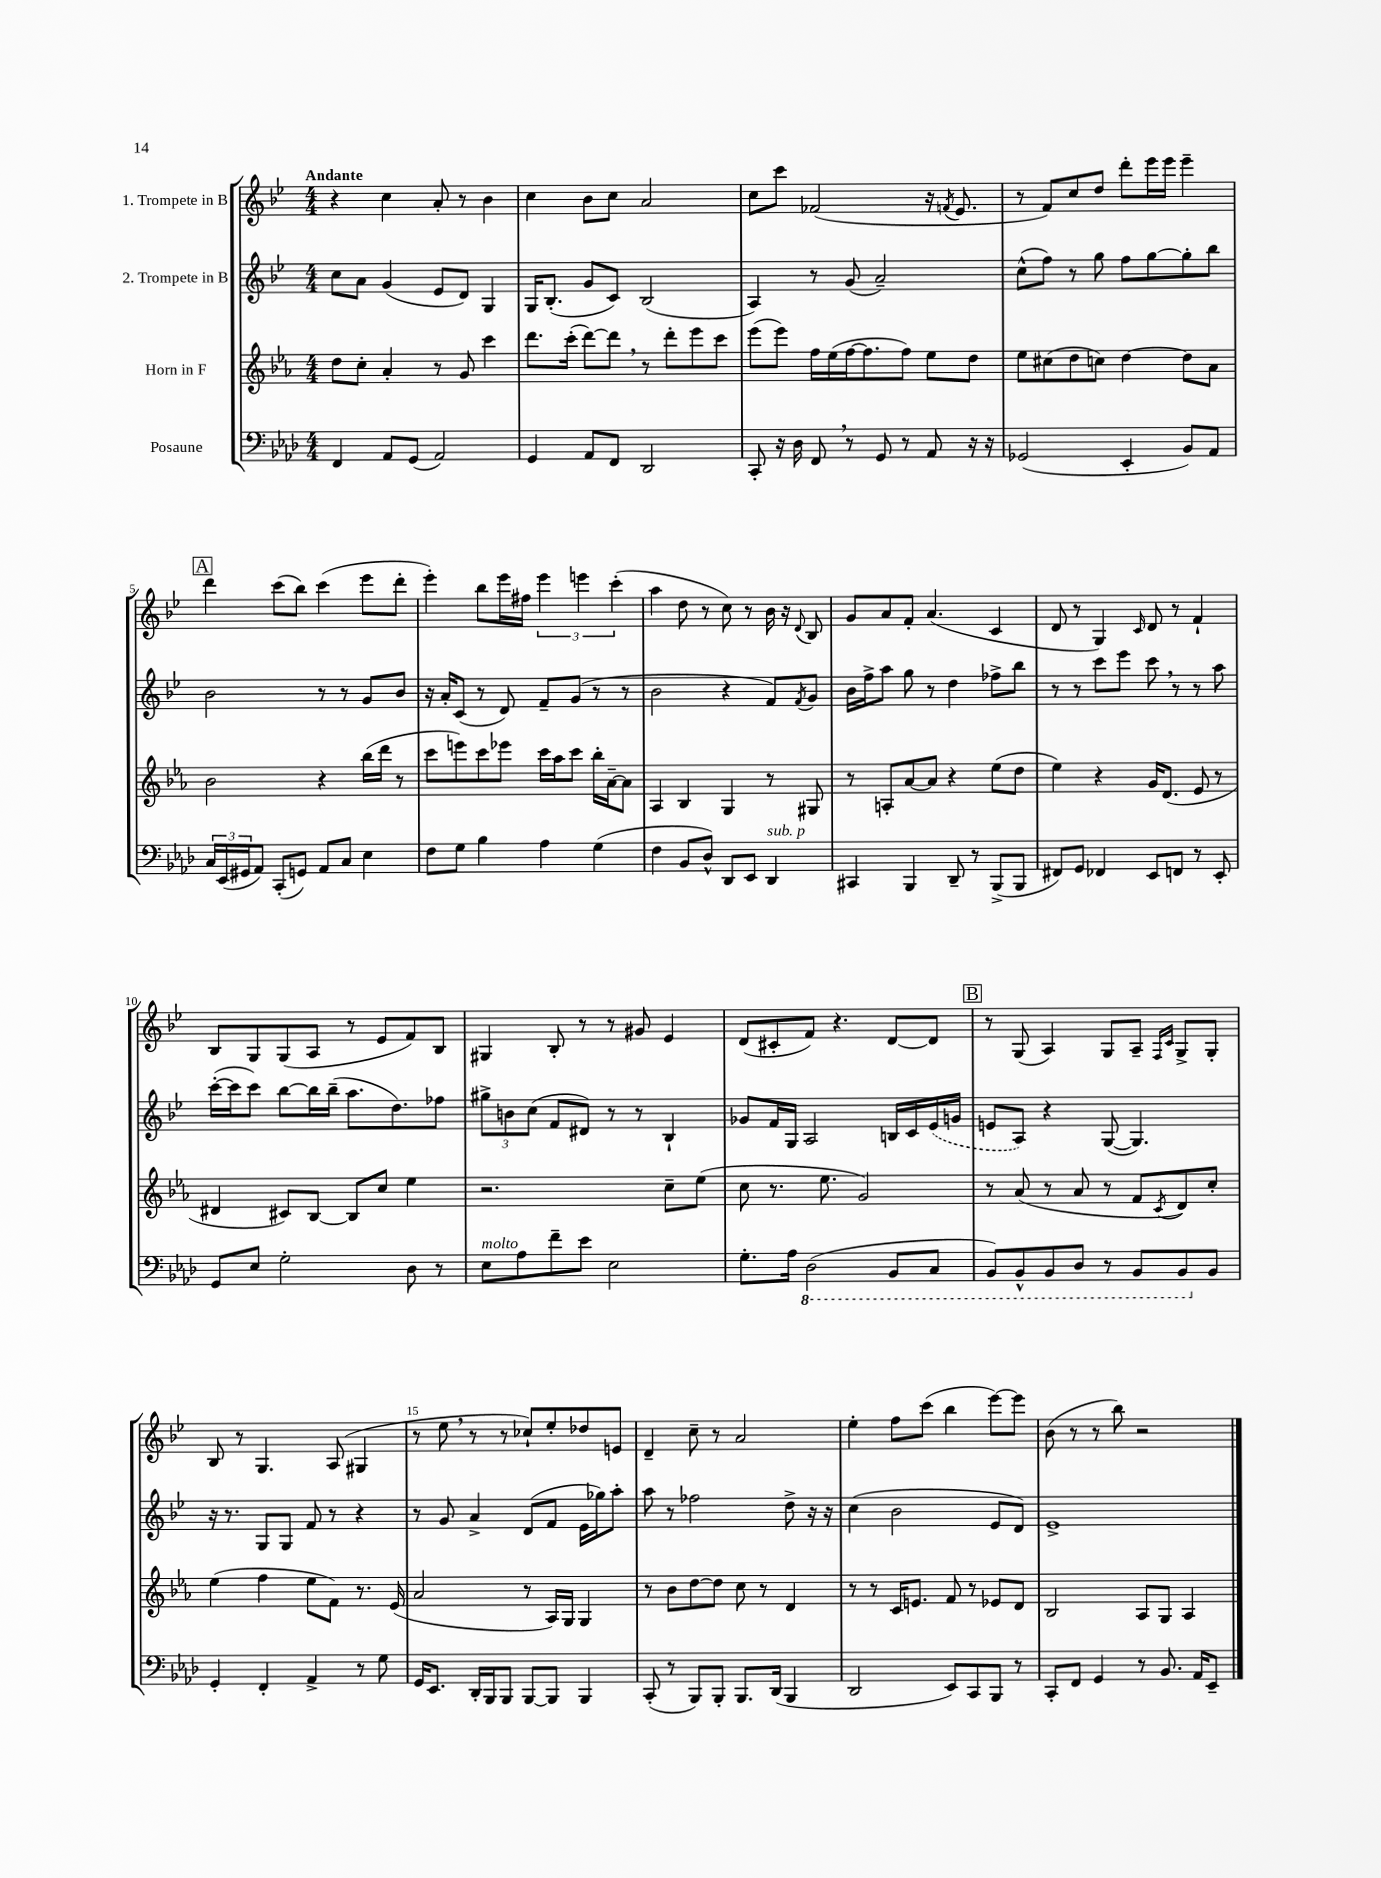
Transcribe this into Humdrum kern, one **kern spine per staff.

**kern	**kern	**kern	**kern
*staff4	*staff3	*staff2	*staff1
*clefF4	*clefG2	*clefG2	*clefG2
*k[b-e-a-d-]	*k[b-e-a-]	*k[b-e-]	*k[b-e-]
*M4/4	*M4/4	*M4/4	*M4/4
4FF	8dd	8cc	4r
.	8cc'	8a	.
8AA-	4a-'	(4g	4cc
(8GG	.	.	.
2AA-)	8r	8e-	8a'
.	8g	8d)	8r
.	4ccc	4G	4b-
=	=	=	=
4GG	8.ddd	16G	4cc
.	.	(8.B-'	.
.	(16ccc'	.	.
8AA-	[8ddd)	8g	8b-
8FF	8ddd]	8c)	8cc
2DD-	8r	(2B-	2a
.	8ddd'	.	.
.	8eee-	.	.
.	8ccc	.	.
=	=	=	=
8CC'	(8eee-	4A)	8cc
16r	8eee-)	.	8ccc
16D-	.	.	.
8FF	16ff	8r	(2f-
.	(16ee-	.	.
8r	[16ff	(8g	.
.	8.ff]	.	.
8GG	.	2a~)	.
8r	8ff)	.	.
8AA-	8ee-	.	16r
.	.	.	8qf
.	.	.	8.e-
16r	8dd	.	.
16r	.	.	.
=	=	=	=
(2GG-	8ee-	(8cc^^	8r
.	(8cc#	8ff)	8f)
.	8dd	8r	8cc
.	8cc)	8gg	8dd
4EE-'	[4dd	8ff	8ddd'
.	.	[8gg	16eee-
.	.	.	16eee-
8BB-)	8dd]	8gg']	4eee-~
8AA-	8a-	8bb-	.
=	=	=	=
24C	2b-	2b-	4ddd
(24EE-	.	.	.
24GG#	.	.	.
8AA-)	.	.	.
(8CC'	.	.	(8ccc
8GG)	.	.	8bb-)
8AA-	4r	8r	(4ccc
8C	.	8r	.
4E-	(16bb-	8g	8eee-
.	16ddd	.	.
.	8r	8b-	8ddd'
=	=	=	=
8F	8ccc	16r	4eee-')
.	.	16a'	.
8G	8eee)	(8c	.
4B-	8ccc	8r	8bb-
.	8eee-	8d)	16eee-
.	.	.	16ff#
4A-	16ccc	8f~	6eee-
.	16aa-	.	.
.	8ccc	(8g	.
.	.	.	6eee
(4G	16bb-'	8r	.
.	[16a-~	.	.
.	.	.	(6ccc'
.	8a-]	8r	.
=	=	=	=
4F	4A-	2b-	4aa
8BB-	4B-	.	8dd
8D-^^)	.	.	8r
8DD-	4G	4r	8cc)
8EE-	.	.	8r
4DD-	8r	8f)	16b-
.	.	.	16r
.	.	8qf	8qqd
.	8G#	8g	8B-
=	=	=	=
4CC#	8r	16b-	8g
.	.	16ff^	.
.	8A'	8aa	8a
4BBB-	[8a-	8gg	8f'
.	8a-]	8r	(4.a
8DD-~	4r	4dd	.
8r	.	.	.
(8BBB-^	(8ee-	8ff-^	4c
8BBB-	8dd	8bb-	.
=	=	=	=
8FF#)	4ee-)	8r	8d
8GG	.	8r	8r
4FF-	4r	8ccc	4G)
.	.	8eee-	.
.	.	.	16qqc
8EE-	16g	8ccc	8d
.	(8.d	.	.
8FF	.	8r	8r
8r	8e-	8r	4f`
8EE-'	8r	8aa	.
=	=	=	=
8GG	4d#	([16ccc'	8B-
.	.	16ccc]	.
8E-	.	8ccc)	8G
2G'	8c#)	[8bb-	(8G
.	[8B-	16bb-]	8A
.	.	(16bb-~	.
.	8B-]	8.aa	8r
.	8cc	.	8e-
.	.	8.dd)	.
8D-	4ee-	.	8f)
8r	.	8ff-	8B-
=	=	=	=
8E-	2.r	12gg#^	4G#
.	.	12b	.
8A-	.	.	.
.	.	(12cc	.
8f~	.	8f	8B-'
8e-	.	8d#)	8r
2E-	.	8r	8r
.	.	8r	8g#
.	8cc~	4B-`	4e-
.	(8ee-	.	.
=	=	=	=
8.G'	8cc	8g-	(8d
.	8.r	16f	8c#'
16A-	.	16G	.
(2DD-	.	2A	8f)
.	8.ee-	.	.
.	.	.	4.r
.	2g)	.	.
8BBB-	.	16B	[8d
.	.	16c	.
8CC	.	(16e-	8d]
.	.	16g	.
=	=	=	=
8BBB-)	8r	8e	8r
8BBB-^^	(8a-	8A)	(8G
8BBB-	8r	4r	4A)
8DD-	8a-	.	.
8r	8r	([8G	8G
8BBB-	8f	4.G])	8A~
.	.	.	16qqF
.	8qc	.	16qqc
8BBB-	8d)	.	8G^
8BB-	8cc'	.	8G'
=	=	=	=
4GG'	(4ee-	16r	8B-
.	.	8.r	.
.	.	.	8r
4FF'	4ff	8G	4.G
.	.	8G	.
4AA-^	8ee-	8f	.
.	8f)	8r	(8A
8r	8.r	4r	4G#
8G	.	.	.
.	(16e-	.	.
=	=	=	=
16GG	2a-	8r	8r
8.EE-	.	.	.
.	.	8g	8ee-
16DD-'	.	4a^	8r
16BBB-	.	.	.
8BBB-	.	.	8r
[8BBB-	8r	(8d	8cc-`)
8BBB-]	16A-)	8f	8ee-'
.	16G	.	.
4BBB-	4G	16e-	8dd-
.	.	16gg-)	.
.	.	8aa'	8e
=	=	=	=
(8CC'	8r	8aa	4d~
8r	8b-	8r	.
8BBB-)	[8dd	2ff-	8cc~
8BBB-'	8dd]	.	8r
8.BBB-	8cc	.	2a
.	8r	.	.
(16DD-	.	.	.
4BBB-	4d	8dd^	.
.	.	16r	.
.	.	16r	.
=	=	=	=
2DD-	8r	(4cc	4ee-'
.	8r	.	.
.	16c	2b-	8ff
.	8.e	.	.
.	.	.	(8ccc
8EE-)	8f	.	4bb-
8CC	8r	.	.
8BBB-	8e-	8e-	[8eee-)
8r	8d	8d)	8eee-]
=	=	=	=
8CC'	2B-	1e-^	(8b-
8FF	.	.	8r
4GG	.	.	8r
.	.	.	8bb-)
8r	8A-	.	2r
8.BB-	8G	.	.
.	4A-	.	.
16AA-	.	.	.
8EE-~	.	.	.
==	==	==	==
*-	*-	*-	*-
